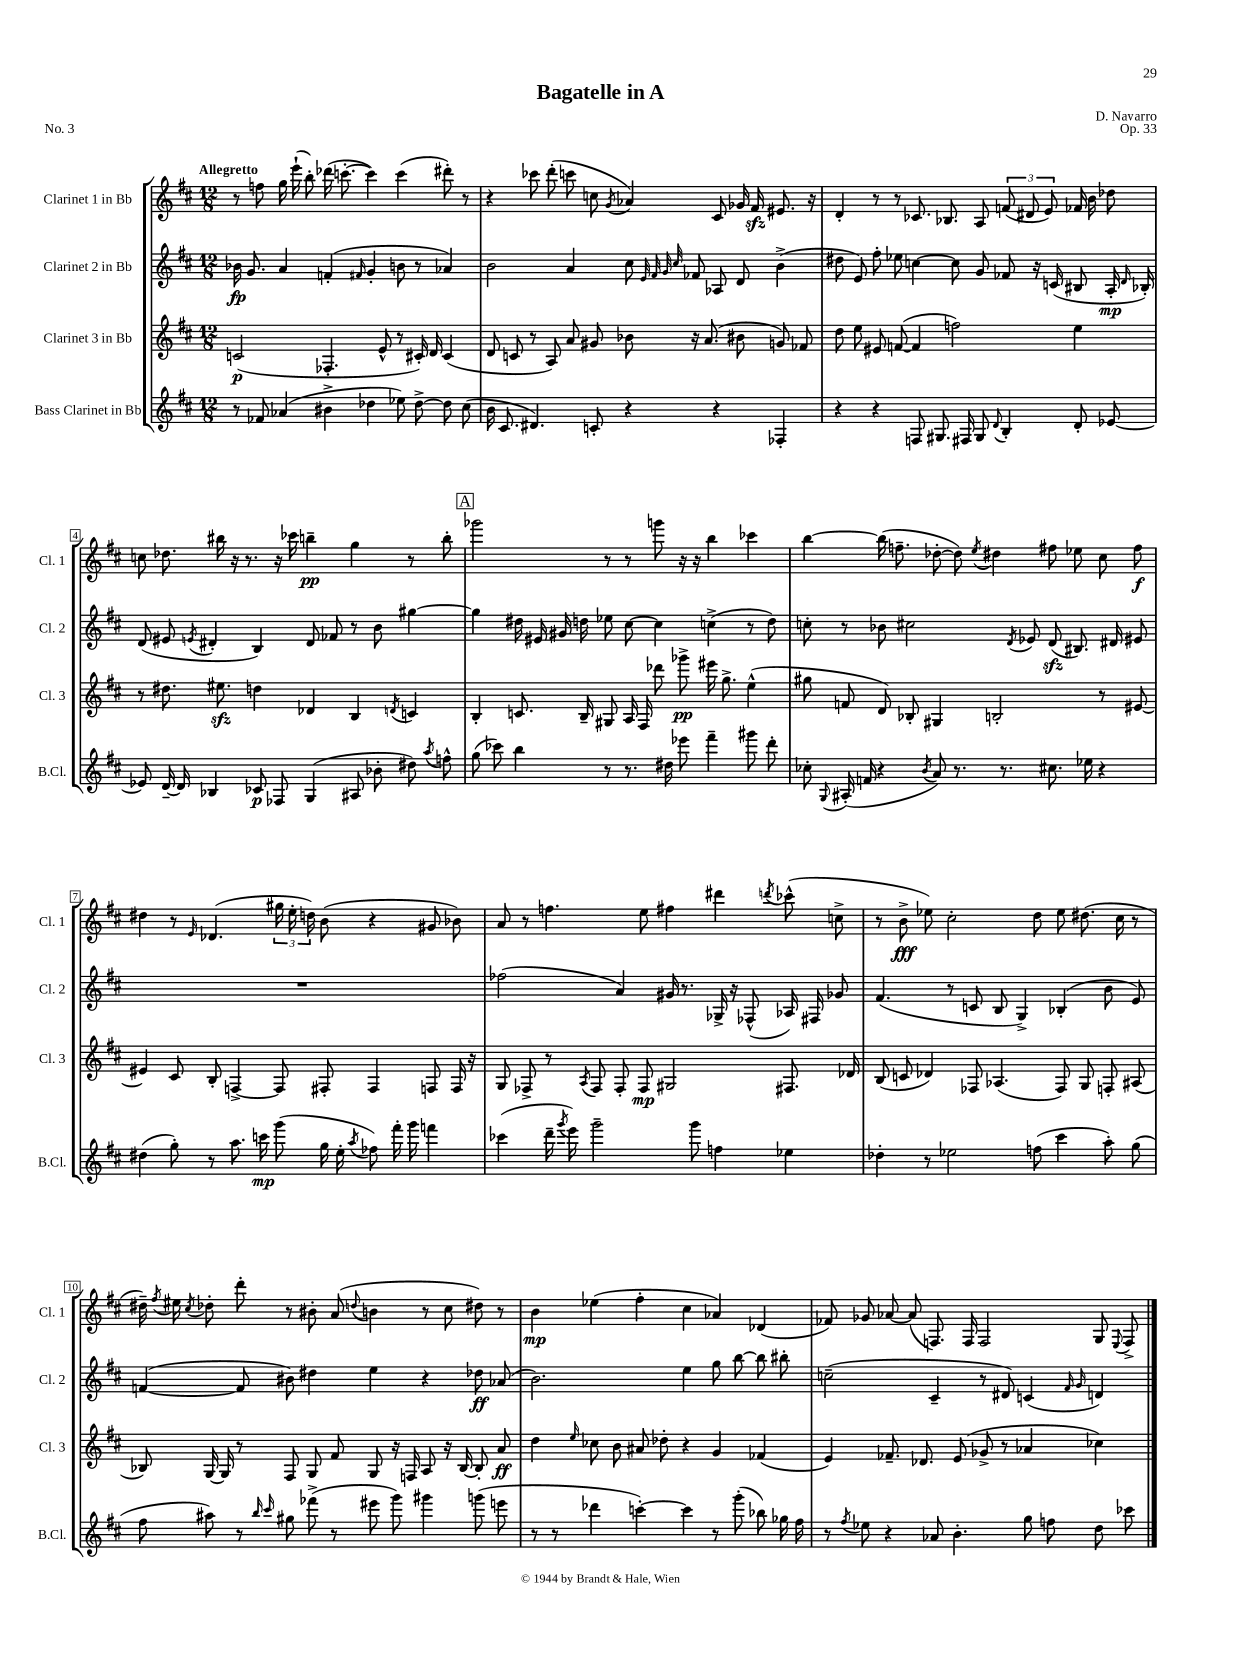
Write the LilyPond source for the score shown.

\header { title = "Bagatelle in A" composer = "D. Navarro" opus = "Op. 33" piece = "No. 3" }
<<
\new StaffGroup <<
\new Staff = "s0" \with { instrumentName = "Clarinet 1 in Bb" shortInstrumentName = "Cl. 1" } {
    \clef treble \key d \major \numericTimeSignature \time 12/8 \tempo "Allegretto"
    \autoBeamOff r8 f''8 g''16 e'''16-!( b''8-.) des'''16( c'''8.~-. c'''4) c'''4( dis'''8-.) r8 |
    r4 ces'''8 d'''8-.( c'''8 c''8 \acciaccatura { g'8 } aes'4) cis'8 ges'16 fis'16\sfz eis'8. r16 |
    d'4-. r8 r8 ces'8. bes8. a8 \tuplet 3/2 { f'8( dis'8 e'8) } fes'16 b'16 des''8 |
    c''8 des''8. bis''16 r16 r8. r16 ces'''16 b''4--\pp g''4 r8 b''8-. |
    \mark \markup { \box "A" } ges'''2 r8 r8 g'''8 r16 r16 b''4 ces'''4 |
    b''4~ b''16( f''8.-- des''8~-. des''8) \acciaccatura { e''8 } dis''4 fis''8 ees''8 cis''8 fis''8\f |
    dis''4 r8 \grace { e'16 } des'4.( \tuplet 3/2 { gis''16 e''16-. d''16) } b'8( r4 gis'8 bes'8) |
    a'8 r8 f''4. e''8 fis''4 dis'''4 \acciaccatura { d'''8 } ces'''8-^( c''8-> |
    r8 b'8->\fff ees''8) cis''2-. d''8 ees''8 dis''8.( cis''16 r8 |
    dis''16--) \acciaccatura { fis''8 } eis''16 \acciaccatura { cis''8 } des''8-. d'''8-. r8 bis'8-. a'8( \appoggiatura { d''8 } b'4 r8 cis''8 dis''8) r8 |
    b'4\mp ees''4( fis''4-. cis''4 aes'4) des'4( |
    fes'8) ges'8 aes'8~ aes'8( f8.) f16 f2 g8 \appoggiatura { e8 } f8-> \bar "|." |
}
\new Staff = "s1" \with { instrumentName = "Clarinet 2 in Bb" shortInstrumentName = "Cl. 2" } {
    \clef treble \key d \major \numericTimeSignature \time 12/8
    \autoBeamOff bes'16\fp g'8. a'4 f'4-.( \grace { fis'16 } g'4-. b'8 r8 aes'4) |
    b'2 a'4 cis''8 \grace { e'32 fis'32 g'32 cis''32 } fes'8 aes8 d'8 b'4->( |
    dis''8 e'8) fis''8-. ees''8 c''4~ c''8 g'8 fes'8 r16 c'16( bis8 a16-.\mp \grace { d'16 } bes16-.) |
    d'8( eis'8 \acciaccatura { e'8 } dis'4-. b4) dis'8 fes'8 r8 b'8 gis''4~ |
    \mark \markup { \box "A" } gis''4 dis''16 eis'16 gis'16 d''16 ees''8 cis''8~ cis''4 c''4->( r8 d''8) |
    c''8-. r8 bes'8 cis''2 \acciaccatura { d'8 } ees'8 d'8\sfz( bis8.) dis'16 eis'8 |
    R1. |
    fes''2( a'4) gis'16 r8. ges16-> r16 fes8-^( aes16) fis16 ges'8 |
    fis'4.( r8 c'8 b8 g4->) bes4-.( b'8 e'8) |
    f'4~( f'8 bis'8) dis''4 e''4 r4 des''8\ff aes'8( |
    b'2.) e''4 g''8 b''8~ b''8 bis''8-. |
    c''2--( cis'4-- r8 dis'8) c'4( \grace { fis'16 g'16 } d'4) \bar "|." |
}
\new Staff = "s2" \with { instrumentName = "Clarinet 3 in Bb" shortInstrumentName = "Cl. 3" } {
    \clef treble \key d \major \numericTimeSignature \time 12/8
    \autoBeamOff c'2\p( fes4.-. e'8-^ r8 cis'16-.) d'16 cis'4( |
    d'8 c'8 r8 a8) a'8 gis'8 bes'8 r16 a'8.( bis'8 g'8) fes'8 |
    d''8 e''8 eis'8 f'8~( f'4 f''2) e''4 |
    r8 dis''8. eis''8.\sfz d''4 des'4 b4 \acciaccatura { d'8 } c'4 |
    \mark \markup { \box "A" } b4-. c'8. b16-- gis8 a16 fis16 des'''8 ges'''8->\pp eis'''16 g''8.-> e''4-^( |
    gis''8 f'8 d'8) bes8-. gis4 b2-. r8 eis'8~ |
    eis'4 cis'8 b8-. f4~-> f8 fis8-. fis4 f8 f16 r16 |
    g8 fes8-> r8 \acciaccatura { a8 } fes8 fes8-. fes8\mp gis2 fis8. des'16 |
    b8( c'8 des'4) fes8 aes4.( fes8) g8 f8-. ais8( |
    bes8) g16~ g16 r8 fis8 g8 fis'8 g8 r16 f16 a8 r16 bes16~ bes8-. a'8\ff |
    d''4 \grace { e''16 } ces''8 b'8 ais'8 des''8-. r4 g'4 fes'4( |
    e'4) fes'8.-- des'8. e'8( ges'8-> r8 aes'4 ces''4) \bar "|." |
}
\new Staff = "s3" \with { instrumentName = "Bass Clarinet in Bb" shortInstrumentName = "B.Cl." } {
    \clef treble \key d \major \numericTimeSignature \time 12/8
    \autoBeamOff r8 fes'8 aes'4( bis'4-> des''4 ees''8) des''8~-> des''8 cis''8( |
    b'16 cis'8. dis'4.) c'8-. r4 r4 fes4-. |
    r4 r4 f8 gis8. fis16 gis8 \appoggiatura { d'8 } b4-. d'8-. ees'8~ |
    ees'8 d'16~-- d'16 bes4 ces'8\p fes8 g4( ais8 bes'8-. dis''8) \acciaccatura { a''8 } f''8-^ |
    \mark \markup { \box "A" } g''8( ces'''8) b''4 r8 r8. dis''16 ees'''8 fis'''4-- gis'''8 d'''8-. |
    ces''8-. \appoggiatura { g8 } ais16-.( f'16 r4 \acciaccatura { b'8 } a'8) r8. r8. cis''8. ees''16 r4 |
    dis''4( g''8-.) r8 a''8. c'''16\mp g'''8( g''16 e''16-. \acciaccatura { a''8 } fes''8) fis'''16-. g'''16 f'''4 |
    ces'''4( d'''16-- \acciaccatura { g'''8 } e'''16) g'''2-- g'''8 f''4 ees''4 |
    des''4-. r8 ees''2 f''8( cis'''4 a''8-.) g''8( |
    fis''8 ais''8) r8 \grace { b''16 cis'''16 } gis''8 fes'''8->( r8 eis'''8 g'''8) gis'''4 g'''8( e'''8 |
    r8 r8 des'''4 c'''4~-.) c'''4 r8 g'''8-.( bes''8) ges''16 fis''16 |
    r8 \acciaccatura { fis''8 } ees''8 r4 aes'8 b'4.-. g''8 f''8 d''8 ces'''8 \bar "|." |
}
>>
>>
\layout { \context { \Score \override BarNumber.stencil = #(make-stencil-boxer 0.1 0.3 ly:text-interface::print) } }
